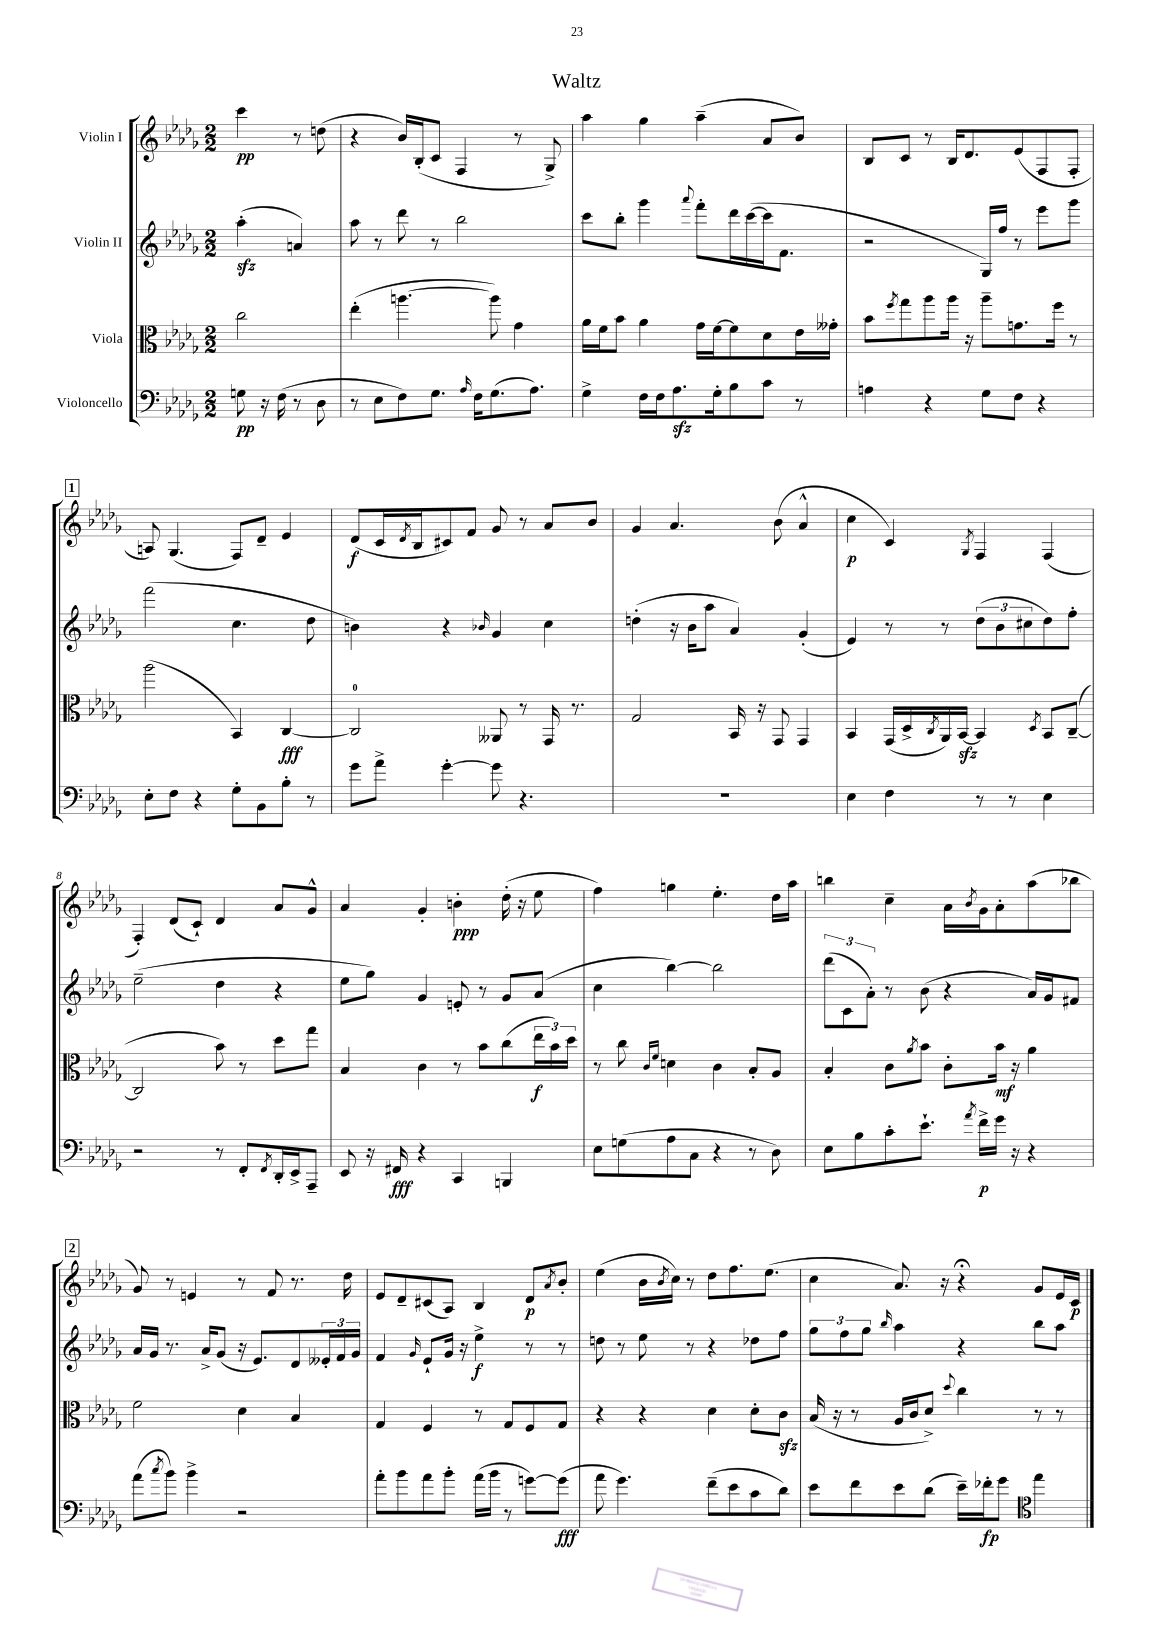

**kern	**dynam	**kern	**dynam	**kern	**dynam	**kern	**dynam
*part4	*part4	*part3	*part3	*part2	*part2	*part1	*part1
*staff4	*staff4	*staff3	*staff3	*staff2	*staff2	*staff1	*staff1
*I"Violoncello	*	*I"Viola	*	*I"Violin II	*	*I"Violin I	*
*clefF4	*	*clefC3	*	*clefG2	*	*clefG2	*
*k[b-e-a-d-g-]	*	*k[b-e-a-d-g-]	*	*k[b-e-a-d-g-]	*	*k[b-e-a-d-g-]	*
*M2/2	*	*M2/2	*	*M2/2	*	*M2/2	*
=	=	=	=	=	=	=	=
8Gn\	pp	2cc\	.	(4aa-zz'\	.	4ccc\	pp
16r	.	.	.	.	.	.	.
(16F\	.	.	.	.	.	.	.
8r	.	.	.	4an/)	.	8r	.
8D-\	.	.	.	.	.	(8ddn\	.
=1	=1	=1	=1	=1	=1	=1	=1
8r	.	(4ee-'\	.	8aa-\	.	4r	.
8E-\L	.	.	.	8r	.	.	.
8F\)	.	[4.aan\	.	8ddd-\	.	16b-/LL)	.
.	.	.	.	.	.	(16B-'/J	.
8.G-\J	.	.	.	8r	.	8c/J	.
.	.	.	.	2bb-\	.	4F/	.
16qqA-/	.	.	.	.	.	.	.
16F\KL	.	.	.	.	.	.	.
(8.G-\	.	8aa\])	.	.	.	.	.
.	.	4g-\	.	.	.	8r	.
8.A-\J)	.	.	.	.	.	.	.
.	.	.	.	.	.	8G-^/)	.
=2	=2	=2	=2	=2	=2	=2	=2
4G-^\	.	16a-\LL	.	8ccc\L	.	4aa-\	.
.	.	16f\J	.	.	.	.	.
.	.	8b-\J	.	8bb-'\J	.	.	.
16F\LL	.	4a-\	.	4ggg-\	.	4gg-\	.
16F\J	.	.	.	.	.	.	.
8.A-zz\	.	.	.	.	.	.	.
.	.	.	.	8qqaaa-/	.	.	.
.	.	16g-\LL	.	8fff'\L	.	(4aa-~\	.
16G-'\k	.	[16f\J	.	.	.	.	.
8B-\	.	8f\]	.	16ddd-\L	.	.	.
.	.	.	.	([16ccc\	.	.	.
8c\J	.	8d-\	.	16ccc\J]	.	8a-/L	.
.	.	.	.	8.f\J	.	.	.
8r	.	16e-\L	.	.	.	8b-/J)	.
.	.	16g--X'\JJ	.	.	.	.	.
=3	=3	=3	=3	=3	=3	=3	=3
4An\	.	8b-\L	.	2r	.	8B-/L	.
.	.	8qff/	.	.	.	.	.
.	.	8gg-\	.	.	.	8c/J	.
4r	.	8aa-\	.	.	.	8r	.
.	.	16aa-\Jk	.	.	.	16B-/KL	.
.	.	16r	.	.	.	8.d-/	.
8G-\L	.	8aa-~\L	.	16G-/LL)	.	.	.
.	.	.	.	16ff/JJ	.	.	.
8F\J	.	8.gn\	.	8r	.	(8e-/	.
4r	.	.	.	8eee-\L	.	8F/	.
.	.	16ff\Jk	.	.	.	.	.
.	.	8r	.	8ggg-\J	.	8F'/J	.
!!LO:LB:g=z
!!LO:REH:place=s1:t=1
=4	=4	=4	=4	=4	=4	=4	=4
8E-'\L	.	(2aa-\	.	(2fff\	.	8An/)	.
8F\J	.	.	.	.	.	(4.G-/	.
4r	.	.	.	.	.	.	.
8G-'\L	.	4BB-/)	.	4.cc\	.	8F/L)	.
8BB-\	.	.	.	.	.	8d-~/J	.
8B-'\J	.	[4C/	fff	.	.	4e-/	.
8r	.	.	.	8dd-\	.	.	.
=5	=5	=5	=5	=5	=5	=5	=5
8g-\L	.	2C/]	.	4bn\)	.	(8d-/L	f
8a-^\J	.	.	.	.	.	16c/L	.
.	.	.	.	.	.	8qd-/	.
.	.	.	.	.	.	16B-/J	.
[4g-'\	.	.	.	4r	.	8c#X/)	.
.	.	.	.	.	.	8f/J	.
.	.	.	.	16qqb-X/	.	.	.
8g-\]	.	8AA--X/	.	4g-/	.	8g-/	.
4.r	.	8r	.	.	.	8r	.
.	.	16GG-/	.	4cc\	.	8a-/L	.
.	.	8.r	.	.	.	.	.
.	.	.	.	.	.	8b-/J	.
=6	=6	=6	=6	=6	=6	=6	=6
1r	.	2G-/	.	(4ddn'\	.	4g-/	.
.	.	.	.	16r	.	4.a-/	.
.	.	.	.	16b-\KL	.	.	.
.	.	.	.	8aa-\J	.	.	.
.	.	16BB-/	.	4a-/)	.	.	.
.	.	16r	.	.	.	.	.
.	.	8GG-/	.	.	.	(8b-\	.
.	.	4GG-/	.	(4g-'/	.	4a-^^/	.
=7	=7	=7	=7	=7	=7	=7	=7
4E-\	.	4BB-/	.	4e-/)	.	4cc\	p
4F\	.	(16GG-/LL	.	8r	.	4c/)	.
.	.	16D-^/	.	.	.	.	.
.	.	8qC/	.	.	.	.	.
.	.	16AA-/)	.	8r	.	.	.
.	.	[16BB-zz/JJ	.	.	.	.	.
.	.	.	.	.	.	8qG-/	.
8r	.	4BB-/]	.	(12dd-\L	.	4F/	.
.	.	.	.	12b-\	.	.	.
8r	.	.	.	.	.	.	.
.	.	.	.	12cc#X\	.	.	.
.	.	8qD-/	.	.	.	.	.
4E-\	.	8BB-/L	.	8dd-\)	.	(4F/	.
.	.	([8C~/J	.	8ff'\J	.	.	.
!!LO:LB:g=z
=8	=8	=8	=8	=8	=8	=8	=8
2r	.	2C/]	.	(2ee-~\	.	4F'/)	.
.	.	.	.	.	.	(8d-/L	.
.	.	.	.	.	.	8c`/J)	.
8r	.	8b-\)	.	4dd-\	.	4d-/	.
8FF'/L	.	8r	.	.	.	.	.
8qFF/	.	.	.	.	.	.	.
16DD-'/L	.	8dd-\L	.	4r	.	8a-/L	.
16EE-^/J	.	.	.	.	.	.	.
8AAA-~/J	.	8gg-\J	.	.	.	8g-^^/J	.
=9	=9	=9	=9	=9	=9	=9	=9
8EE-/	.	4B-/	.	8ee-\L	.	4a-/	.
16r	.	.	.	8gg-\J)	.	.	.
16FF#X/	fff	.	.	.	.	.	.
4r	.	4c\	.	4g-/	.	4g-'/	.
4CC/	.	8r	.	8en'/	.	4bn'\	ppp
.	.	8b-\L	.	8r	.	.	.
4BBBn/	.	(8cc\	.	8g-/L	.	(16dd-'\	.
.	.	.	.	.	.	16r	.
.	.	24ee-\L	f	(8a-/J	.	8ee-\	.
.	.	24b-\)	.	.	.	.	.
.	.	24dd-\JJ	.	.	.	.	.
=10	=10	=10	=10	=10	=10	=10	=10
8E-\L	.	8r	.	4cc\	.	4ff\)	.
(8Gn\	.	8cc\	.	.	.	.	.
.	.	16qqc/LL	.	.	.	.	.
.	.	16qqf/JJ	.	.	.	.	.
8A-\	.	4dn\	.	[4bb-\)	.	4ggn\	.
8C\J	.	.	.	.	.	.	.
4r	.	4c\	.	2bb-\]	.	4.ee-'\	.
8r	.	8B-'/L	.	.	.	.	.
8D-\)	.	8A-/J	.	.	.	16dd-\LL	.
.	.	.	.	.	.	16aa-\JJ	.
=11	=11	=11	=11	=11	=11	=11	=11
8E-\L	.	4B-'/	.	(12ddd-\L	.	4bbn\	.
.	.	.	.	12c\	.	.	.
8B-\	.	.	.	.	.	.	.
.	.	.	.	12a-'\J)	.	.	.
8c'\	.	8c\L	.	8r	.	4cc~\	.
.	.	8qa-/	.	.	.	.	.
8.e-`\J	.	8b-\J	.	(8b-\	.	.	.
.	.	8c'\L	.	4r	.	16a-\LL	.
8qa-/	.	.	.	.	.	8qb-/	.
16f^\LL	p	.	.	.	.	16g-\J	.
16g-\JJ	.	16b-\Jk	mf	.	.	8a-'\	.
16r	.	16r	.	.	.	.	.
4r	.	4a-\	.	16a-/LL)	.	(8aa-\	.
.	.	.	.	16g-/J	.	.	.
.	.	.	.	8f#X/J	.	8bb-X\J	.
!!LO:LB:g=z
!!LO:REH:place=s1:t=2
=12	=12	=12	=12	=12	=12	=12	=12
(8a-\L	.	2f\	.	16a-/LL	.	8g-/)	.
.	.	.	.	16g-/JJ	.	.	.
8qcc/	.	.	.	.	.	.	.
8b-\J)	.	.	.	8.r	.	8r	.
4b-^\	.	.	.	.	.	4en/	.
.	.	.	.	16a-^/KL	.	.	.
.	.	.	.	(8g-/J	.	.	.
2r	.	4d-\	.	16r	.	8r	.
.	.	.	.	8.e-/L)	.	.	.
.	.	.	.	.	.	8f/	.
.	.	4B-/	.	8d-/	.	8.r	.
.	.	.	.	24e--X'/L	.	.	.
.	.	.	.	24f/	.	.	.
.	.	.	.	.	.	16dd-\	.
.	.	.	.	24g-/JJ	.	.	.
=13	=13	=13	=13	=13	=13	=13	=13
8a-'\L	.	4G-/	.	4f/	.	8e-/L	.
8b-\	.	.	.	.	.	8d-~/	.
.	.	.	.	16qqg-/	.	.	.
8a-\	.	4F/	.	8e-`/L	.	(8c#X/	.
8b-'\J	.	.	.	16g-/Jk	.	8A-/J)	.
.	.	.	.	16r	.	.	.
(16a-\LL	.	8r	.	4ee-^\	f	4B-/	.
16b-\JJ	.	.	.	.	.	.	.
8r	.	8G-/L	.	.	.	.	.
[8gn\L)	.	8F/	.	8r	.	8d-/L	p
.	.	.	.	.	.	8qa-/	.
(8g\J]	fff	8G-/J	.	8r	.	8b-'/J	.
=14	=14	=14	=14	=14	=14	=14	=14
8a-\	.	4r	.	8ddn\	.	(4ee-\	.
4.g-\)	.	.	.	8r	.	.	.
.	.	4r	.	8ee-\	.	16b-\LL	.
.	.	.	.	.	.	8qb-/	.
.	.	.	.	.	.	16cc\JJ)	.
.	.	.	.	8r	.	8r	.
(8f~\L	.	4d-\	.	4r	.	8dd-\L	.
8e-\	.	.	.	.	.	8.ff\	.
8c\	.	8d-'\L	.	8dd-X\L	.	.	.
.	.	.	.	.	.	(8.ee-\J	.
8d-\J)	.	8czz\J	.	8ff\J	.	.	.
=15	=15	=15	=15	=15	=15	=15	=15
8e-\L	.	(16B-/	.	12gg-\L	.	4cc\	.
.	.	16r	.	.	.	.	.
.	.	.	.	12ff\	.	.	.
8f\	.	8r	.	.	.	.	.
.	.	.	.	12gg-\J	.	.	.
.	.	.	.	16qqbb-/	.	.	.
8e-\	.	16A-/LL	.	4aa-\	.	8.a-/)	.
.	.	16c/J	.	.	.	.	.
(8d-\J	.	8d-^/J)	.	.	.	.	.
.	.	.	.	.	.	16r	.
.	.	8qqdd-/	.	.	.	.	.
16e-~\LL)	.	4cc\	.	4r	.	4r;<	.
16f-X'\J	fp	.	.	.	.	.	.
8g-\J	.	.	.	.	.	.	.
*clefC4	*	*	*	*	*	*	*
4ee-\	.	8r	.	8bb-\L	.	8g-/L	.
.	.	8r	.	8aa-\J	.	16e-/L	.
.	.	.	.	.	.	16c/JJ	p
==	==	==	==	==	==	==	==
*-	*-	*-	*-	*-	*-	*-	*-
